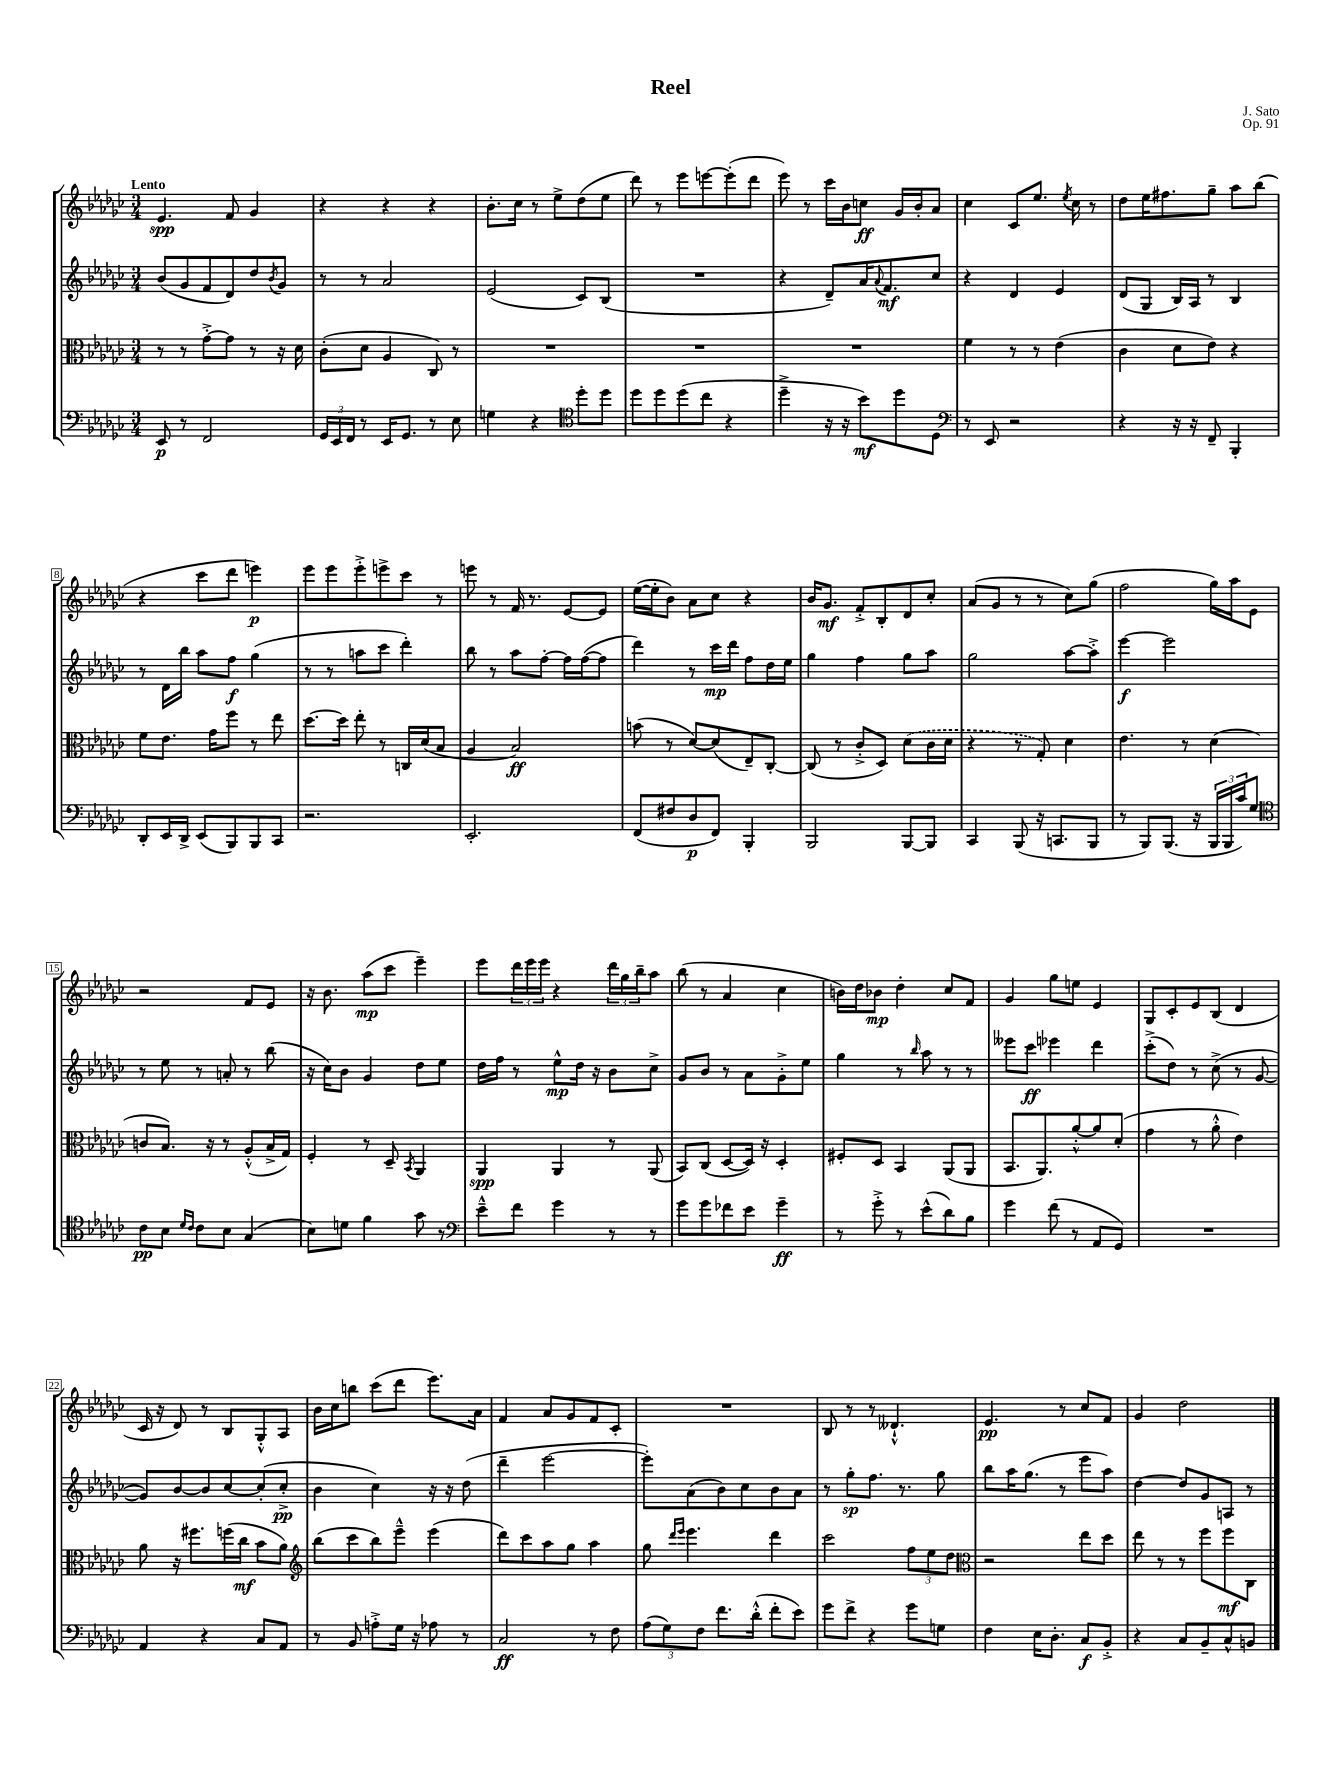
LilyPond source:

\header { title = "Reel" composer = "J. Sato" opus = "Op. 91" }
<<
\new StaffGroup <<
\new Staff = "s0" {
    \clef treble \key ges \major \numericTimeSignature \time 3/4 \tempo "Lento"
    ees'4.\spp f'8 ges'4 |
    r4 r4 r4 |
    bes'8.-. ces''16 r8 ees''8-> des''8( ees''8 |
    des'''8) r8 ees'''8 e'''8~ e'''8-.( des'''8 |
    ees'''8) r8 ces'''16 bes'16 c''8\ff ges'16 bes'16-. aes'8 |
    ces''4 ces'8 ees''8. \acciaccatura { ees''8 } ces''16 r8 |
    des''8 ees''16 fis''8. ges''8-- aes''8 bes''8( |
    r4 ces'''8 des'''8 e'''4\p) |
    ees'''8 ees'''8 ees'''8-.-> e'''8-> ces'''8 r8 |
    e'''8 r8 f'16 r8. ees'8~ ees'8 |
    ees''16~( ees''16-. bes'8) aes'8 ces''8 r4 |
    bes'16 ges'8.\mf f'8-.-> bes8-. des'8 ces''8-. |
    aes'8( ges'8 r8 r8 ces''8) ges''8( |
    f''2 ges''16) aes''16 ees'8 |
    r2 f'8 ees'8 |
    r16 bes'8. aes''8\mp( ces'''8 ees'''4--) |
    ees'''8 \tuplet 3/2 { des'''16 ees'''16 ees'''16 } r4 \tuplet 3/2 { des'''16 ges''16 bes''16-- } aes''8 |
    bes''8( r8 aes'4 ces''4 |
    b'16) des''16 bes'8\mp des''4-. ces''8 f'8 |
    ges'4 ges''8 e''8 ees'4 |
    ges8 ces'8-. ees'8 bes8( des'4 |
    ces'16 r16 des'8) r8 bes8 ges8-.-^ aes8 |
    bes'16 ces''16 b''8 ces'''8( des'''8 ees'''8.) aes'16 |
    f'4 aes'8 ges'8 f'8 ces'8-. |
    R2. |
    bes8 r8 r8 deses'4.-!-^ |
    ees'4.\pp r8 ces''8 f'8 |
    ges'4 des''2 \bar "|." |
}
\new Staff = "s1" {
    \clef treble \key ges \major \numericTimeSignature \time 3/4
    bes'8( ges'8 f'8 des'8) des''8 \acciaccatura { bes'8 } ges'8 |
    r8 r8 aes'2 |
    ees'2( ces'8) bes8( |
    R2. |
    r4 des'8--) aes'16 \appoggiatura { aes'8 } f'8.\mf ces''8 |
    r4 des'4 ees'4 |
    des'8( ges8 bes16) aes16 r8 bes4 |
    r8 des'16 bes''16 aes''8 f''8\f ges''4( |
    r8 r8 a''8 ces'''8 des'''4-.) |
    bes''8 r8 aes''8 f''8~-. f''16 f''16~( f''8 |
    des'''4) r8 ces'''16\mp des'''16 f''8 des''16 ees''16 |
    ges''4 f''4 ges''8 aes''8 |
    ges''2 aes''8~ aes''8-.-> |
    ees'''4~\f ees'''2 |
    r8 ees''8 r8 a'8-. r8 bes''8( |
    r16 ces''16) bes'8 ges'4 des''8 ees''8 |
    des''16 f''16 r8 ees''8-^\mp des''16 r16 bes'8 ces''8-> |
    ges'8 bes'8 r8 aes'8 ges'8-.-> ees''8 |
    ges''4 r8 \grace { bes''16 } aes''8 r8 r8 |
    eeses'''8 ces'''8\ff ees'''4 des'''4 |
    ces'''8-.->( des''8) r8 ces''8->( r8 ges'8~ |
    ges'8) bes'8~ bes'8 ces''8~ ces''8-.( ces''8-.->\pp |
    bes'4 ces''4) r16 r16 des''8( |
    des'''4-- ees'''2~ |
    ees'''8-.) aes'8( bes'8) ces''8 bes'8 aes'8 |
    r8 ges''8-.\sp f''8. r8. ges''8 |
    bes''8 aes''16 ges''8.( r8 ees'''8 aes''8) |
    des''4~ des''8 ges'8 a8 r8 \bar "|." |
}
\new Staff = "s2" {
    \clef alto \key ges \major \numericTimeSignature \time 3/4
    r8 r8 ges'8~-.-> ges'8 r8 r16 des'16 |
    ces'8-.( des'8 aes4 ces8) r8 |
    R2. |
    R2. |
    R2. |
    f'4 r8 r8 ees'4( |
    ces'4 des'8 ees'8) r4 |
    f'8 ees'8. ges'16 f''8 r8 ees''8 |
    des''8.~ des''16 ees''8-. r8 c16 des'16( bes8 |
    aes4 bes2\ff) |
    b'8( r8 des'8~) des'8( ees8--) ces8~-. |
    ces8( r8 ces'8-.-> des8) \once \slurDashed des'8( ces'16 des'16 |
    r4 r8 ges8-.) des'4 |
    ees'4. r8 des'4( |
    c'8 bes8.) r16 r8 aes8-.-^( bes16-> ges16) |
    f4-. r8 des8-- \acciaccatura { bes,8 } aes,4 |
    aes,4\spp aes,4 r8 aes,8( |
    bes,8) ces8( des8~ des16) r16 des4-. |
    fis8-. des8 bes,4 aes,8( aes,8 |
    bes,8. aes,8.) aes'8~-.-^ aes'8 des'8-.( |
    ges'4 r8 aes'8-.-^ ees'4) |
    aes'8 r16 fis''8. f''16( ces''16\mf bes'8 aes'8) |
    \clef treble bes''8( ces'''8 bes''8) ees'''8---^ ees'''4( |
    des'''8) ces'''8 aes''8 ges''8 aes''4 |
    ges''8 \grace { des'''16 ees'''16 } ees'''4. des'''4 |
    ces'''2 \tuplet 3/2 { f''8 ees''8 des''8 } |
    \clef alto r2 ees''8 des''8 |
    ees''8 r8 r8 f''8 f''8\mf ces8 \bar "|." |
}
\new Staff = "s3" {
    \clef bass \key ges \major \numericTimeSignature \time 3/4
    ees,8\p r8 f,2 |
    \tuplet 3/2 { ges,16 ees,16 f,16 } r8 ees,16 ges,8. r8 ees8 |
    g4 r4 \clef tenor des''8-. des''8 |
    des''8 des''8 des''8( ces''8 r4 |
    des''4---> r16 r16 bes'8\mf) des''8 des8 |
    \clef bass r8 ees,8 r2 |
    r4 r16 r16 f,8-- bes,,4-. |
    des,8-. ees,16 des,16-> ees,8( bes,,8) bes,,8 ces,8 |
    r2. |
    ees,2.-. |
    f,8( fis8 des8\p f,8) bes,,4-. |
    bes,,2 bes,,8~ bes,,8 |
    ces,4 bes,,8( r16 c,8. bes,,8 |
    r8 bes,,8) bes,,8.( r16 \tuplet 3/2 { bes,,16 bes,,16 ces'16) } ges8 |
    \clef tenor ces'8\pp bes8 \grace { des'16 ces'16 } ces'8 bes8 ges4( |
    bes8) d'8 f'4 ges'8 r8 |
    \clef bass ees'8---^ f'8 ges'4 r8 r8 |
    ges'8 ges'8 fes'8 ees'8 ges'4--\ff |
    r8 ges'8-.-> r8 ees'8-^( des'8) bes8 |
    ges'4 f'8( r8 aes,8 ges,8) |
    R2. |
    aes,4 r4 ces8 aes,8 |
    r8 bes,8 a8-.-> ges16 r16 aes8 r8 |
    ces2\ff r8 f8 |
    \tuplet 3/2 { aes8( ges8) f8 } f'8. des'16-.-^( f'8-. ees'8) |
    ges'8 f'8-> r4 ges'8 g8 |
    f4 ees16 des8.-. ces8\f bes,8-.-> |
    r4 ces8 bes,8-- ces8-^ b,8 \bar "|." |
}
>>
>>
\layout { \context { \Score \override BarNumber.stencil = #(make-stencil-boxer 0.1 0.3 ly:text-interface::print) } }
